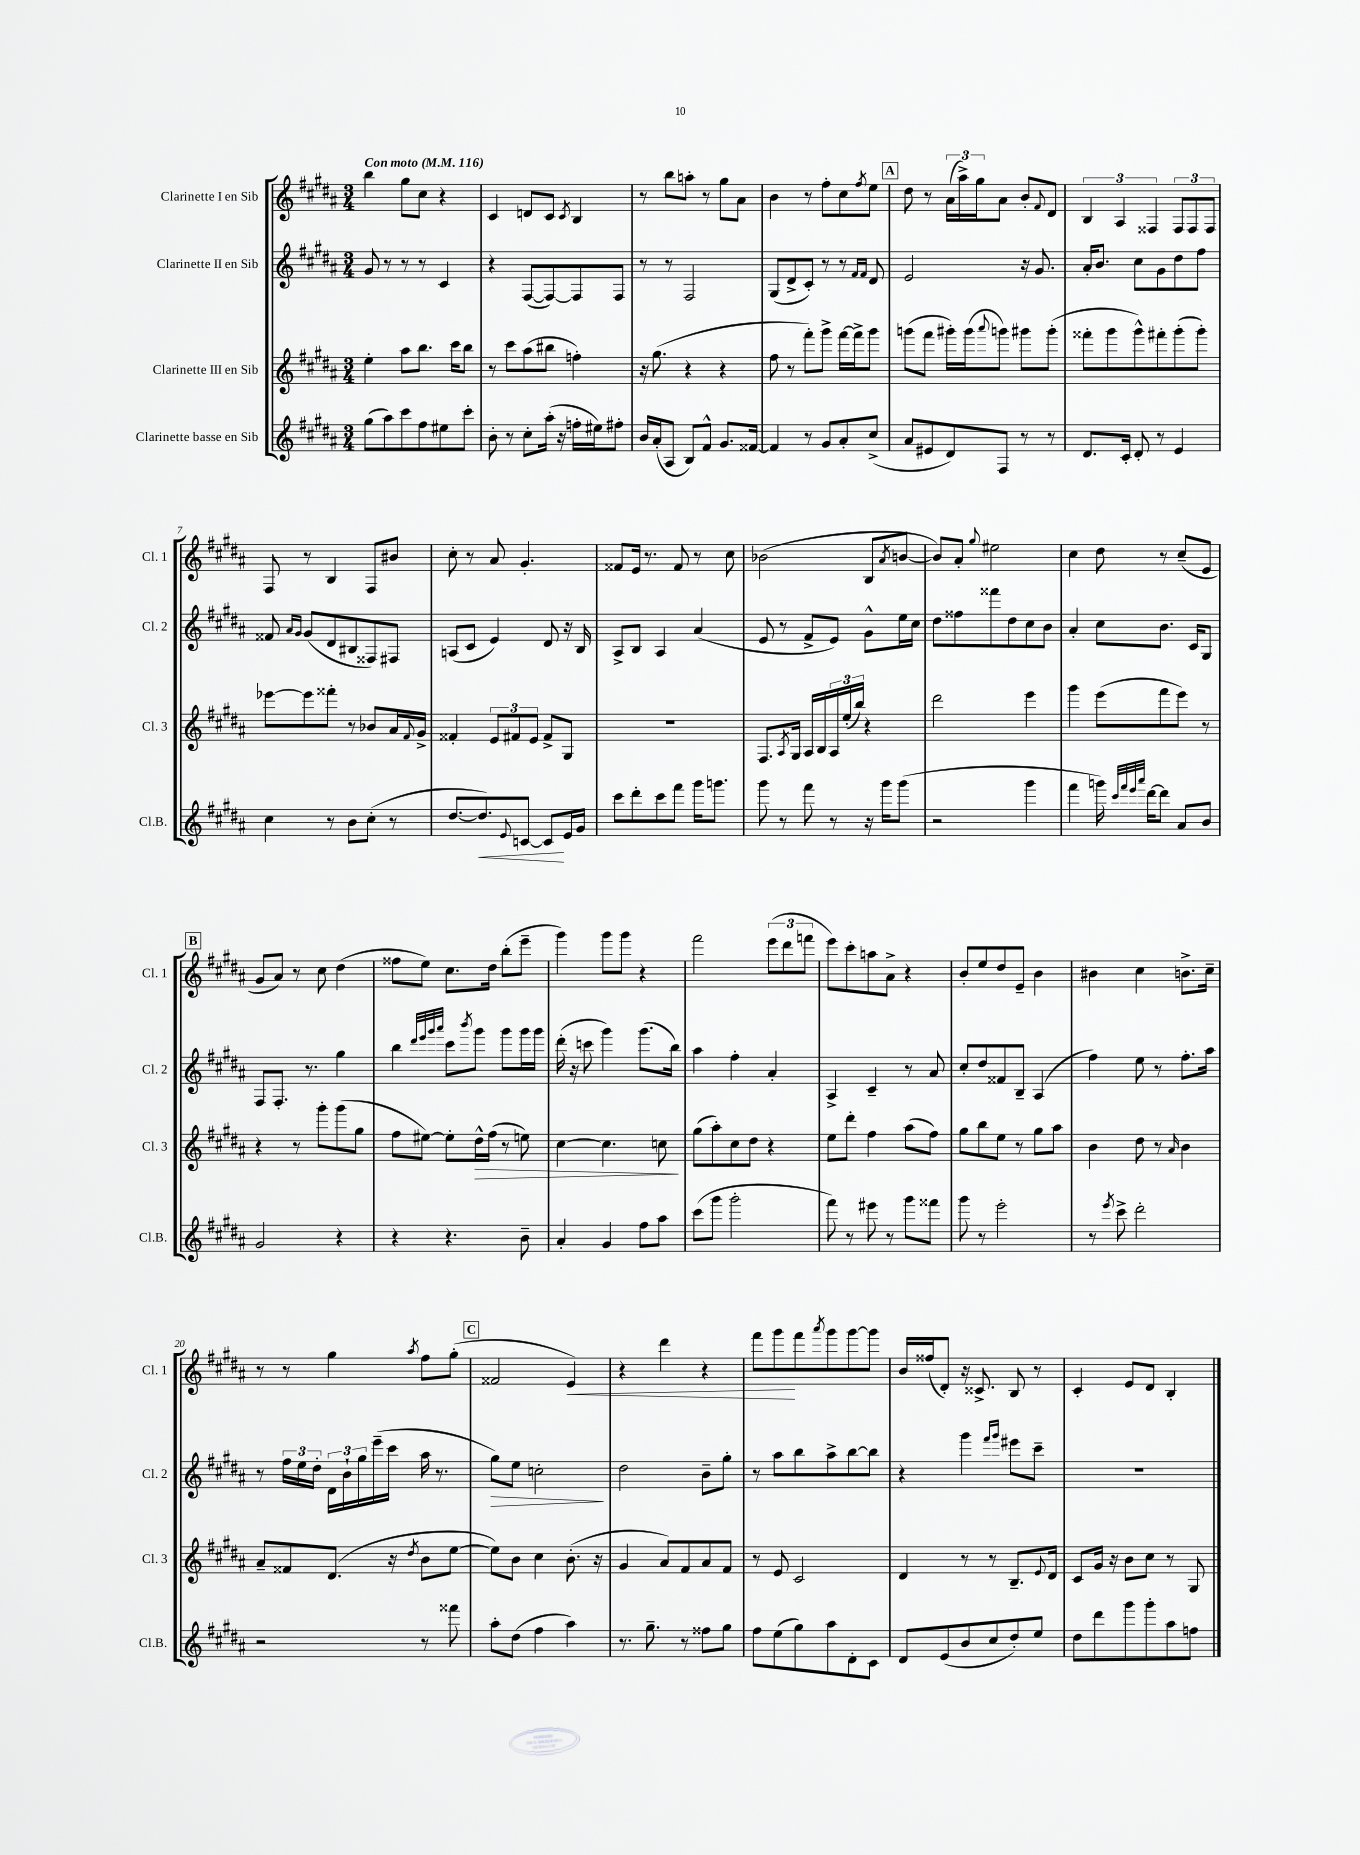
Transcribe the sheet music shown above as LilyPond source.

<<
\new StaffGroup <<
\new Staff = "s0" \with { instrumentName = "Clarinette I en Sib" shortInstrumentName = "Cl. 1" } {
    \clef treble \key b \major \numericTimeSignature \time 3/4 \tempo "Con moto" 4 = 116
    b''4 gis''8 cis''8 r4 |
    cis'4 d'8 cis'8 \acciaccatura { cis'8 } b4 |
    r8 b''8 a''8-. r8 gis''8 ais'8 |
    b'4 r8 fis''8-. cis''8 \acciaccatura { fis''8 } e''8 |
    \mark \markup { \box "A" } dis''8 r8 \tuplet 3/2 { ais'16( ais''16->) gis''16 } ais'8 b'8-. \appoggiatura { fis'8 } dis'8 |
    \tuplet 3/2 { b4 ais4 fisis4 } \tuplet 3/2 { fisis8 fisis8 fisis8 } |
    fis8 r8 b4 fis8 bis'8 |
    cis''8-. r8 ais'8 gis'4.-. |
    fisis'8 e'16 r8. fisis'8 r8 cis''8 |
    bes'2( b8 \acciaccatura { ais'8 } b'8~ |
    b'8) ais'8-. \appoggiatura { gis''8 } eis''2 |
    cis''4 dis''8 r8 cis''8--( e'8 |
    \mark \markup { \box "B" } gis'8 ais'8) r8 cis''8 dis''4( |
    fisis''8 e''8) cis''8. dis''16 b''8-.( e'''8-- |
    gis'''4) gis'''8 gis'''8 r4 |
    fis'''2 \tuplet 3/2 { e'''8( dis'''8 f'''8 } |
    e'''8) cis'''8-. a''8 ais'8-> r4 |
    b'8-. e''8 dis''8 e'8-- b'4 |
    bis'4 cis''4 b'8.-> cis''16-- |
    r8 r8 gis''4 \acciaccatura { ais''8 } fis''8 gis''8-.( |
    \mark \markup { \box "C" } fisis'2 e'4\<) |
    r4 dis'''4 r4 |
    fis'''8 gis'''8\! fis'''8 \acciaccatura { ais'''8 } gis'''8 gis'''8~ gis'''8 |
    b'16 fisis''16( dis'8-.) r16 cisis'8.-> b8 r8 |
    cis'4-. e'8 dis'8 b4-. \bar "|." |
}
\new Staff = "s1" \with { instrumentName = "Clarinette II en Sib" shortInstrumentName = "Cl. 2" } {
    \clef treble \key b \major \numericTimeSignature \time 3/4
    gis'8 r8 r8 r8 cis'4 |
    r4 fis8~( fis8~) fis8 fis8 |
    r8 r8 fis2 |
    gis8( dis'8-> cis'8-.) r8 r8 \grace { fis'16 fis'16 } dis'8 |
    \mark \markup { \box "A" } e'2 r16 gis'8. |
    ais'16-. b'8. cis''8 gis'8 dis''8 fis''8 |
    fisis'8 \grace { ais'16 gis'16 } gis'8( dis'8 bis8 fisis8) fis8 |
    a8( cis'8 e'4) dis'8 r16 b16 |
    ais8-> b8 ais4 ais'4( |
    e'8 r8 fis'8-> e'8) gis'8-^ e''16 cis''16 |
    dis''8 fisis''8 fisis'''8 dis''8 cis''8 b'8 |
    ais'4-. cis''8 b'8. cis'16 gis8 |
    \mark \markup { \box "B" } fis8 fis8.-. r8. gis''4 |
    b''4 \grace { dis'''32 e'''32 gis'''32 ais'''32 } cis'''8 \acciaccatura { b'''8 } gis'''8 gis'''8 gis'''16 gis'''16 |
    dis'''16-.( r16 c'''8 gis'''4) gis'''8.( b''16) |
    ais''4 fis''4-. ais'4-. |
    ais4-> cis'4-- r8 ais'8 |
    cis''8-. dis''8 fisis'8 b8-- ais4( |
    fis''4) e''8 r8 fis''8.-. ais''16 |
    r8 \tuplet 3/2 { fis''16 e''16 dis''16-. } \tuplet 3/2 { dis'16 b'16-! gis''16 } e'''16--( cis'''16 ais''16 r8. |
    \mark \markup { \box "C" } gis''8\>) e''8 c''2-.\! |
    dis''2 b'8-- gis''8-. |
    r8 ais''8 b''8 ais''8-> b''8~ b''8 |
    r4 gis'''4 \grace { fis'''16 gis'''16 } eis'''8 cis'''8-- |
    R2. \bar "|." |
}
\new Staff = "s2" \with { instrumentName = "Clarinette III en Sib" shortInstrumentName = "Cl. 3" } {
    \clef treble \key b \major \numericTimeSignature \time 3/4
    e''4-. ais''8 b''8. cis'''16 b''8 |
    r8 cis'''8 ais''8( bis''8 f''4-.) |
    r16 gis''8.( r4 r4 |
    fis''8 r8 fis'''8-.) gis'''8-> fis'''16~ fis'''16-> gis'''8 |
    \mark \markup { \box "A" } g'''8( fis'''8 gis'''16-.) gis'''16( \appoggiatura { ais'''8 } g'''8) gis'''8 gis'''8-.( |
    fisis'''8-. gis'''8 gis'''8-^) fis'''8-. gis'''8-.( gis'''8-.) |
    ees'''8~ ees'''8 fisis'''8-. r8 bes'8 ais'16 \appoggiatura { fis'8 } gis'16-> |
    fisis'4-. \tuplet 3/2 { e'8 fis'8 e'8 } fis'8-> gis8 |
    R2. |
    fis8. \acciaccatura { ais8 } gis16 ais16 b16 \tuplet 3/2 { ais16 e''16-.( b''16) } r4 |
    dis'''2 e'''4 |
    gis'''4 e'''8( fis'''8 e'''8) r8 |
    \mark \markup { \box "B" } r4 r8 gis'''8-. gis'''8( gis''8 |
    fis''8 eis''8~) eis''8-. dis''16-^\> fis''16( r8 e''8) |
    cis''4~ cis''4. c''8\! |
    gis''8( ais''8-.) cis''8 dis''8 r4 |
    e''8 dis'''8-. fis''4 ais''8( fis''8) |
    gis''8 b''8 e''8 r8 gis''8 ais''8 |
    b'4 dis''8 r8 \grace { ais'16 } b'4 |
    ais'8-- fisis'8 dis'8.( r16 \acciaccatura { dis''8 } b'8 e''8~ |
    \mark \markup { \box "C" } e''8) b'8 cis''4 b'8.-.( r16 |
    gis'4 ais'8) fis'8 ais'8 fis'8 |
    r8 e'8 cis'2 |
    dis'4 r8 r8 b8.-- \appoggiatura { e'8 } dis'16 |
    cis'8 gis'16 r16 b'8 cis''8 r8 gis8 \bar "|." |
}
\new Staff = "s3" \with { instrumentName = "Clarinette basse en Sib" shortInstrumentName = "Cl.B." } {
    \clef treble \key b \major \numericTimeSignature \time 3/4
    gis''8( ais''8) cis'''8 fis''8 eis''8 cis'''8-. |
    b'8-. r8 cis''8-. ais''16-.( r16 f''16-. eis''16) fis''8-. |
    b'16 ais'16-.( ais8 b8) fis'8-^ gis'8. fisis'16~ |
    fisis'4 r8 gis'8 ais'8-. cis''8->( |
    \mark \markup { \box "A" } ais'8 eis'8 dis'8) fis8 r8 r8 |
    dis'8. cis'16-. dis'8-. r8 e'4 |
    cis''4 r8 b'8 cis''8-.( r8 |
    dis''8.~ dis''8.\<) \appoggiatura { e'8 } c'8~ c'8\! e'16 gis'16 |
    cis'''8 dis'''8-. cis'''8 fis'''8 gis'''16 g'''8. |
    gis'''8 r8 fis'''8 r8 r16 gis'''16 gis'''8( |
    r2 gis'''4 |
    fis'''4 g'''16) \grace { cis'''32 fis'''32 e'''32 ais'''32 } dis'''16~ dis'''8 ais'8 b'8 |
    \mark \markup { \box "B" } gis'2 r4 |
    r4 r4. b'8-- |
    ais'4-. gis'4 fis''8 ais''8 |
    cis'''8( gis'''8 gis'''2-. |
    fis'''8) r8 eis'''8 r8 gis'''8 fisis'''8 |
    gis'''8 r8 e'''2-. |
    r8 \acciaccatura { e'''8 } cis'''8-> dis'''2-. |
    r2 r8 fisis'''8 |
    \mark \markup { \box "C" } ais''8-. dis''8( fis''4 ais''4) |
    r8. gis''8.-- r8 fisis''8 gis''8 |
    fis''8 e''8( gis''8) ais''8 dis'8-. cis'8 |
    dis'8 e'8( b'8 cis''8 dis''8-.) e''8 |
    dis''8 dis'''8 gis'''8 gis'''8-. ais''8 f''8 \bar "|." |
}
>>
>>
